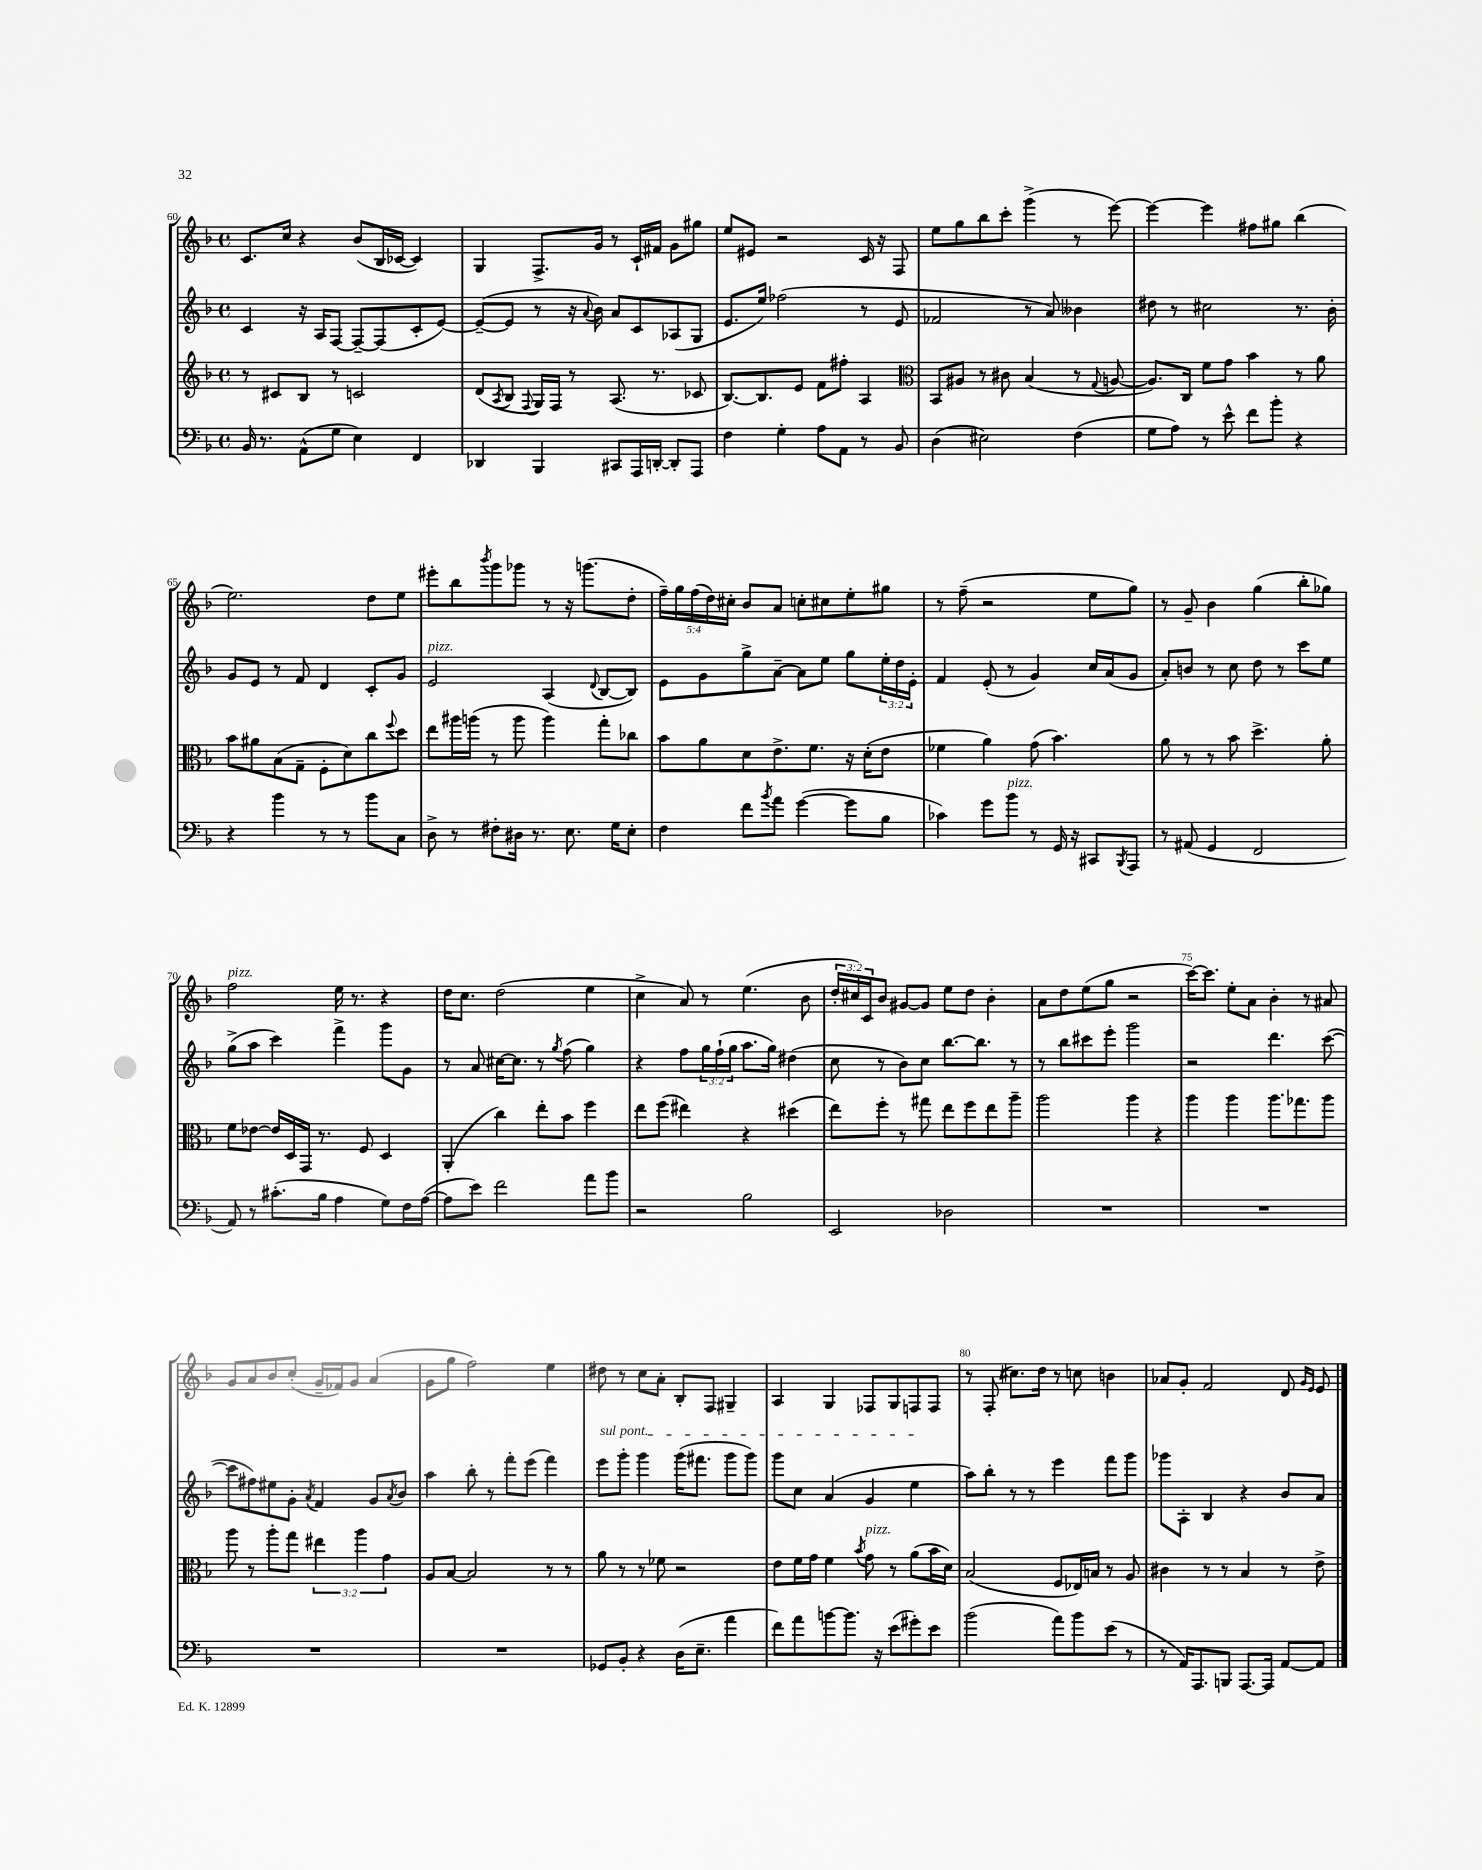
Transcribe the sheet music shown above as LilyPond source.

<<
\new StaffGroup <<
\new Staff = "s0" {
    \clef treble \key f \major \defaultTimeSignature \time 4/4 \override Staff.TupletNumber.text = #tuplet-number::calc-fraction-text
    c'8. c''16 r4 bes'8( bes16 ces'16~ ces'4) |
    g4 f8.-> g'16 r8 c'16-! fis'16 g'8 gis''8 |
    e''8 eis'8 r2 c'16 r16 f8 |
    e''8 g''8 bes''8 c'''8-. g'''4->( r8 e'''8~) |
    e'''4~ e'''4 fis''8 gis''8 bes''4( |
    e''2.) d''8 e''8 |
    eis'''8-. bes''8 \acciaccatura { bes'''8 } g'''8 ges'''8 r8 r16 g'''8.( d''8-. |
    \tuplet 5/4 { f''16--) g''16 f''16( d''16) cis''16-. } bes'8 a'8 c''8-. cis''8 e''8-. gis''8 |
    r8 f''8--( r2 e''8 g''8) |
    r8 g'8-- bes'4 g''4( bes''8-. ges''8) |
    f''2^\markup { \italic "pizz." } e''16 r8. r4 |
    d''16 c''8. d''2( e''4 |
    c''4-> a'8) r8 e''4.( bes'8 |
    \tuplet 3/2 { d''16-. cis''16) c'16 } bes'8 gis'8~ gis'8 e''8 d''8 bes'4-. |
    a'8 d''8 e''8( g''8 r2 |
    c'''16~) c'''8. e''8-. a'8 bes'4-. r8 ais'8 |
    g'8 a'8 bes'8 c''8-.( g'16-- fes'16) g'8 a'4( |
    g'8 g''8 f''2) e''4 |
    dis''8 r8 c''8 a'8-. bes8-. f8 gis4-- |
    a4 g4 fes8 g8 f8 f8 |
    r8 f8-.( cis''8.) d''16 r8 c''8 b'4 |
    aes'8 g'8-. f'2 d'8 \grace { g'16 e'16 } e'8 \bar "|." |
}
\new Staff = "s1" {
    \clef treble \key f \major \defaultTimeSignature \time 4/4 \override Staff.TupletNumber.text = #tuplet-number::calc-fraction-text
    c'4 r16 a16 f8~ f8~-- f8( c'8-. e'8~) |
    e'8~--( e'8 r8 r16 \appoggiatura { a'8 } bes'16) a'8 c'8 aes8( g8 |
    e'8. e''16) fes''2( r8 e'8 |
    fes'2 r8 a'8) beses'4 |
    dis''8 r8 cis''2 r8. bes'16-. |
    g'8 e'8 r8 f'8 d'4 c'8-. g'8 |
    e'2^\markup { \italic "pizz." } a4( \appoggiatura { d'8 } bes8~ bes8) |
    e'8 g'8 g''8-> a'8~-- a'8 e''8 g''8 \tuplet 3/2 { e''16-. d''16 e'16-. } |
    f'4 e'8-.( r8 g'4) c''16 a'16( g'8 |
    a'8-.) b'8 r8 c''8 d''8 r8 c'''8 e''8 |
    g''8->( a''8 c'''4) f'''4-> g'''8 g'8 |
    r8 a'8 cis''16~ cis''8. r8 \acciaccatura { g''8 } f''8( g''4) |
    r4 f''8 \tuplet 3/2 { g''16 f''16-!( g''16 } a''8. g''16) dis''4( |
    c''8 r8 bes'8) c''8 bes''8.~ bes''8. r8 |
    r8 bes''8 cis'''8 e'''8-. g'''2 |
    r2 d'''4. c'''8~( |
    c'''8 fis''8) eis''8 g'8-. \acciaccatura { a'8 } f'4 g'8 \acciaccatura { a'8 } bes'8 |
    a''4 bes''8-. r8 f'''8-. e'''8( f'''4) |
    \once \override TextSpanner.bound-details.left.text = \markup { \italic "sul pont." } e'''8\startTextSpan g'''8-. g'''4 g'''16( fis'''8. g'''8 g'''8) |
    g'''8 c''8 a'4( g'4 e''4\stopTextSpan |
    a''8) bes''8-. r8 r8 e'''4 f'''8 g'''8 |
    ges'''8 a8-. bes4 r4 bes'8 a'8 \bar "|." |
}
\new Staff = "s2" {
    \clef treble \key f \major \defaultTimeSignature \time 4/4 \override Staff.TupletNumber.text = #tuplet-number::calc-fraction-text
    r8 cis'8 bes8 r8 c'2 |
    d'8( \acciaccatura { a8 } bes8 \appoggiatura { f8 } g16) f16 r8 a8.( r8. ces'8 |
    bes8.~) bes8. e'8 f'8 fis''8-. a4 |
    \clef alto bes,8 ais8 r8 cis'8 bes4( r8 \appoggiatura { g8 } a8~ |
    a8.) c16 f'8 g'8 bes'4 r8 a'8 |
    bes'8 ais'8 bes8( g8-- f8-. d'8) c''8 \appoggiatura { f''8 } d''8 |
    e''8 ais''16 a''16( r8 a''8 a''4) g''8-. ces''8 |
    bes'8 a'8 d'8 e'8.-> f'8. r16 d'16-.( e'8 |
    fes'4 a'4) g'8( bes'4.) |
    a'8 r8 r8 bes'8 d''4.-> a'8-. |
    f'8 ees'8~ ees'16 d16 g,16 r8. f8 d4 |
    a,4-.( c''4) e''8-. bes'8 f''4 |
    e''8 f''8( eis''4) r4 dis''4( |
    e''8) f''8-. r8 gis''8 e''8 f''8 e''8 a''8-- |
    a''2 a''4 r4 |
    a''4 a''4 a''8. ges''8. a''8 |
    a''8 r8 a''8-. g''8 \tuplet 3/2 { eis''4 a''4 g'4 } |
    a8 bes8~ bes2 r8 r8 |
    a'8 r8 r8 fes'8 r2 |
    e'8 f'16 g'16 f'4 \acciaccatura { bes'8 } g'8^\markup { \italic "pizz." } r8 a'8( bes'16 d'16) |
    bes2( f8 ees16) b16 r8 a8 |
    cis'4 r8 r8 bes4 r8 e'8-> \bar "|." |
}
\new Staff = "s3" {
    \clef bass \key f \major \defaultTimeSignature \time 4/4
    bes,16 r8. a,8-^( g8 e4) f,4 |
    des,4 bes,,4 cis,8 a,,16 d,16~-. d,8-. a,,8 |
    f4 g4-. a8 a,8 r8 bes,8 |
    d4( eis2) f4( |
    g8 a8) r8 e'8-^ f'8 bes'8-. r4 |
    r4 bes'4 r8 r8 bes'8 c8 |
    d8-> r8 fis8-. dis16 r8. e8. g16 e8-. |
    f4 f'8 \acciaccatura { bes'8 } a'8 g'4~( g'8 bes8 |
    ces'4) g'8 bes'8^\markup { \italic "pizz." } r8 g,16 r16 cis,8 \acciaccatura { bes,,8 } a,,8 |
    r8 ais,8( g,4 f,2 |
    a,8) r8 cis'8.-.( bes16 a4 g8) f16 a16~( |
    a8 e'8) f'2 a'8 bes'8 |
    r2 bes2 |
    e,2 des2 |
    R1 |
    R1 |
    R1 |
    R1 |
    ges,8 bes,8-. r4 d16( e8.-- a'4 |
    f'8) a'8 b'8~ b'8. r16 e'8( gis'8-.) e'8 |
    bes'2( a'8) bes'8 e'8( r8 |
    r8 a,16) a,,8. b,,8 a,,8.~ a,,16 a,8~ a,8 \bar "|." |
}
>>
>>
\layout { \context { \Score currentBarNumber = #60 \override BarNumber.break-visibility = ##(#f #t #t) barNumberVisibility = #(every-nth-bar-number-visible 5) } }
